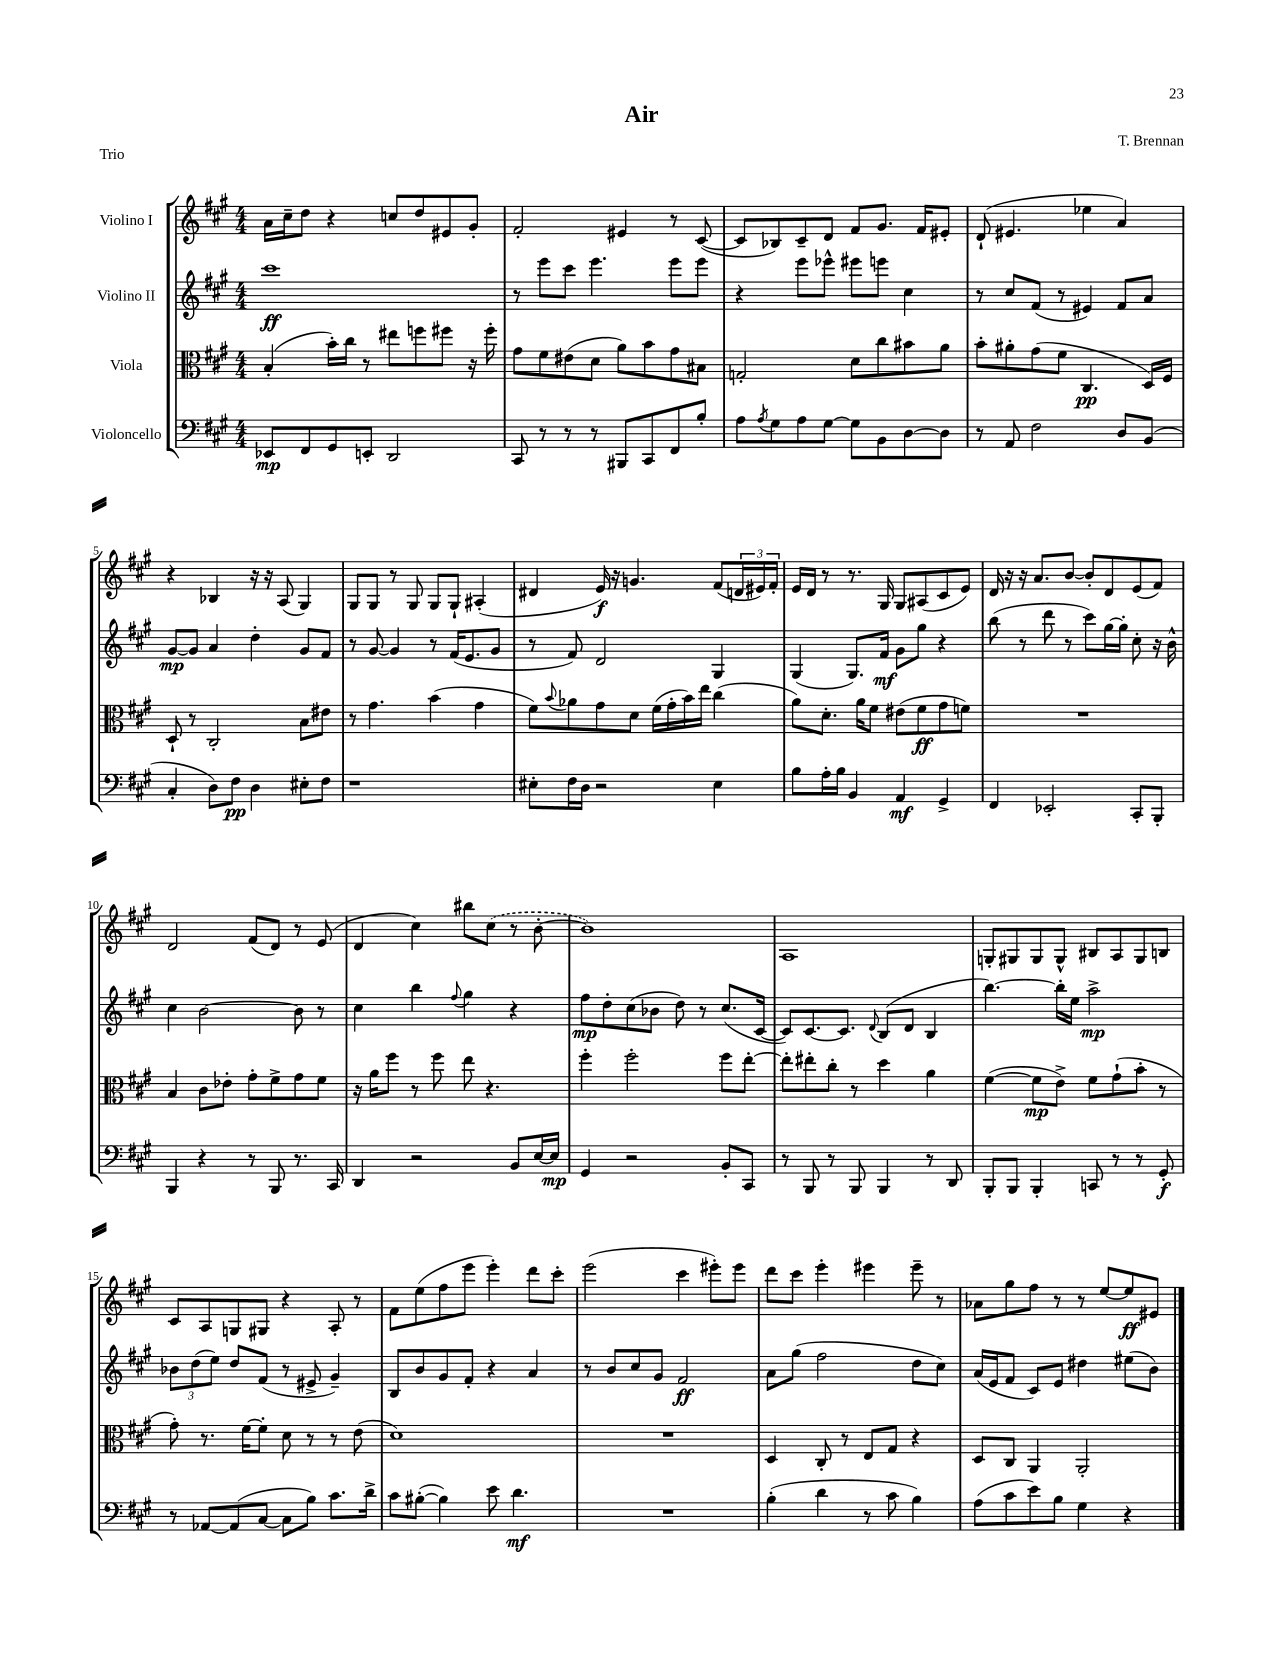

**kern	**dynam	**kern	**dynam	**kern	**dynam	**kern	**dynam
*part4	*part4	*part3	*part3	*part2	*part2	*part1	*part1
*staff4	*staff4	*staff3	*staff3	*staff2	*staff2	*staff1	*staff1
*I"Violoncello	*	*I"Viola	*	*I"Violino II	*	*I"Violino I	*
*clefF4	*	*clefC3	*	*clefG2	*	*clefG2	*
*k[f#c#g#]	*	*k[f#c#g#]	*	*k[f#c#g#]	*	*k[f#c#g#]	*
*M4/4	*	*M4/4	*	*M4/4	*	*M4/4	*
=1	=1	=1	=1	=1	=1	=1	=1
8EE-X/L	mp	(4B'/	.	1ccc#	ff	16a\LL	.
.	.	.	.	.	.	16cc#~\J	.
8FF#/	.	.	.	.	.	8dd\J	.
8GG#/	.	16b'\LL)	.	.	.	4r	.
.	.	16cc#\JJ	.	.	.	.	.
8EEn'/J	.	8r	.	.	.	.	.
2DD/	.	8ee#X\L	.	.	.	8ccn/L	.
.	.	8ffn\	.	.	.	8dd/	.
.	.	8ff#X\J	.	.	.	8e#X/	.
.	.	16r	.	.	.	8g#'/J	.
.	.	16ff#'\	.	.	.	.	.
=2	=2	=2	=2	=2	=2	=2	=2
8CC#/	.	8g#\L	.	8r	.	2f#'/	.
8r	.	8f#\	.	8eee\L	.	.	.
8r	.	(8e#X\	.	8ccc#\J	.	.	.
8r	.	8d\J	.	4.eee\	.	.	.
8BBB#X/L	.	8a\L)	.	.	.	4e#X/	.
8CC#/	.	8b\	.	.	.	.	.
8FF#/	.	8g#\	.	8eee\L	.	8r	.
8B'/J	.	8B#X\J	.	8eee\J	.	([8c#/	.
=3	=3	=3	=3	=3	=3	=3	=3
8A\L	.	2Gn'/	.	4r	.	8c#/L]	.
8qA/	.	.	.	.	.	.	.
8G#\	.	.	.	.	.	8B-X/)	.
8A\	.	.	.	8eee\L	.	8c#~/	.
[8G#\J	.	.	.	8eee-X^^\J	.	8d/J	.
8G#\L]	.	8d\L	.	8eee#X\L	.	8f#/L	.
8BB\	.	8cc#\	.	8eeen\J	.	8.g#/J	.
[8D\	.	8b#X\	.	4cc#\	.	.	.
.	.	.	.	.	.	16f#/KL	.
8D\J]	.	8a\J	.	.	.	8e#X'/J	.
=4	=4	=4	=4	=4	=4	=4	=4
8r	.	8b'\L	.	8r	.	(8d`/	.
8AA/	.	8a#X'\	.	8cc#/L	.	4.e#X/	.
2F#\	.	(8g#\	.	(8f#/J	.	.	.
.	.	8f#\J	.	8r	.	.	.
.	.	4.C#/	pp	4e#X/)	.	4ee-X\	.
8D/L	.	.	.	8f#/L	.	4a/)	.
(8BB/J	.	16D/LL)	.	8a/J	.	.	.
.	.	16F#/JJ	.	.	.	.	.
!!LO:LB:g=z
=5	=5	=5	=5	=5	=5	=5	=5
4C#'/	.	8D`/	.	[8g#/L	mp	4r	.
.	.	8r	.	8g#/J]	.	.	.
8D\L)	.	2C#'/	.	4a/	.	4B-X/	.
8F#\J	pp	.	.	.	.	.	.
4D\	.	.	.	4dd'\	.	16r	.
.	.	.	.	.	.	16r	.
.	.	.	.	.	.	(8A/	.
8E#X'\L	.	8B\L	.	8g#/L	.	4G#/)	.
8F#\J	.	8e#X\J	.	8f#/J	.	.	.
=6	=6	=6	=6	=6	=6	=6	=6
1r	.	8r	.	8r	.	8G#/L	.
.	.	4.g#\	.	[8g#/	.	8G#/J	.
.	.	.	.	4g#/]	.	8r	.
.	.	.	.	.	.	8G#/	.
.	.	(4b\	.	8r	.	8G#/L	.
.	.	.	.	(16f#/KL	.	8G#`/J	.
.	.	.	.	8.e/	.	.	.
.	.	4g#\	.	.	.	(4A#X'/	.
.	.	.	.	8g#/J	.	.	.
=7	=7	=7	=7	=7	=7	=7	=7
8E#X'\L	.	8f#\L)	.	8r	.	4d#X/	.
.	.	8qqb/	.	.	.	.	.
16F#\L	.	8a-X\	.	8f#/)	.	.	.
16D\JJ	.	.	.	.	.	.	.
2r	.	8g#\	.	2d/	.	16e/)	f
.	.	.	.	.	.	16r	.
.	.	8d\J	.	.	.	4.gn/	.
.	.	(16f#\LL	.	.	.	.	.
.	.	16g#'\	.	.	.	.	.
.	.	16b\)	.	.	.	.	.
.	.	16ee\JJ	.	.	.	.	.
4E#\	.	(4cc#\	.	4G#/	.	(8f#/L	.
.	.	.	.	.	.	24dn/L	.
.	.	.	.	.	.	24e#X/)	.
.	.	.	.	.	.	24f#'/JJ	.
=8	=8	=8	=8	=8	=8	=8	=8
8B\L	.	8a\L)	.	(4G#/	.	16e/LL	.
.	.	.	.	.	.	16d/JJ	.
16A'\L	.	8.d'\J	.	.	.	8r	.
16B\JJ	.	.	.	.	.	.	.
4BB/	.	.	.	8.G#/L)	.	8.r	.
.	.	16a\KL	.	.	.	.	.
.	.	8f#\J	.	.	.	.	.
.	.	.	.	16f#/Jk	mf	16G#/	.
4AA/	mf	(8e#X\L	.	8g#\L	.	8G#/L	.
.	.	8f#\	ff	8gg#\J	.	(8A#X/	.
4GG#^/	.	8g#\	.	4r	.	8c#/	.
.	.	8fn\J)	.	.	.	8e/J)	.
=9	=9	=9	=9	=9	=9	=9	=9
4FF#/	.	1r	.	(8bb\	.	16d/	.
.	.	.	.	.	.	16r	.
.	.	.	.	8r	.	16r	.
.	.	.	.	.	.	8.a/L	.
2EE-X'/	.	.	.	8ddd\	.	.	.
.	.	.	.	8r	.	[8b/J	.
.	.	.	.	8ccc#\L)	.	8b'/L]	.
.	.	.	.	[16gg#\L	.	8d/	.
.	.	.	.	16gg#'\JJ]	.	.	.
8CC#'/L	.	.	.	8cc#'\	.	(8e/	.
8BBB'/J	.	.	.	16r	.	8f#/J)	.
.	.	.	.	16b^^\	.	.	.
!!LO:LB:g=z
=10	=10	=10	=10	=10	=10	=10	=10
4BBB/	.	4B/	.	4cc#\	.	2d/	.
4r	.	8c#\L	.	[2b\	.	.	.
.	.	8e-X'\J	.	.	.	.	.
8r	.	8g#'\L	.	.	.	(8f#/L	.
8BBB/	.	8f#^\	.	.	.	8d/J)	.
8.r	.	8g#\	.	8b\]	.	8r	.
.	.	8f#\J	.	8r	.	(8e/	.
16CC#/	.	.	.	.	.	.	.
=11	=11	=11	=11	=11	=11	=11	=11
4DD/	.	16r	.	4cc#\	.	4d/	.
.	.	16a\KL	.	.	.	.	.
.	.	8ff#\J	.	.	.	.	.
2r	.	8r	.	4bb\	.	4cc#\)	.
.	.	8ff#\	.	.	.	.	.
.	.	.	.	8qqff#/	.	.	.
.	.	8ee\	.	4gg#\	.	8bb#X\L	.
.	.	4.r	.	.	.	(8cc#\J	.
8BB/L	.	.	.	4r	.	8r	.
[16E/L	.	.	.	.	.	[8b'\	.
16E/JJ]	mp	.	.	.	.	.	.
=12	=12	=12	=12	=12	=12	=12	=12
4GG#/	.	4ff#'\	.	8ff#\L	mp	1b])	.
.	.	.	.	8dd'\	.	.	.
2r	.	2ff#'\	.	(8cc#\	.	.	.
.	.	.	.	8b-X\J	.	.	.
.	.	.	.	8dd\)	.	.	.
.	.	.	.	8r	.	.	.
8BB'/L	.	8ff#\L	.	(8.cc#/L	.	.	.
8CC#/J	.	[8ee'\J	.	.	.	.	.
.	.	.	.	[16c#/Jk	.	.	.
=13	=13	=13	=13	=13	=13	=13	=13
8r	.	8ee'\L]	.	8c#/L])	.	1A	.
8BBB/	.	8ee#X'\	.	[8.c#/	.	.	.
8r	.	8cc#'\J	.	.	.	.	.
.	.	.	.	8.c#/J]	.	.	.
8BBB/	.	8r	.	.	.	.	.
.	.	.	.	8qqd/	.	.	.
4BBB/	.	4dd\	.	(8B/L	.	.	.
.	.	.	.	8d/J	.	.	.
8r	.	4a\	.	4B/	.	.	.
8DD/	.	.	.	.	.	.	.
=14	=14	=14	=14	=14	=14	=14	=14
8BBB'/L	.	([4f#\	.	[4.bb\)	.	8Gn'/L	.
8BBB/J	.	.	.	.	.	8G#X/	.
4BBB'/	.	8f#\L]	mp	.	.	8G#/	.
.	.	8e^\J)	.	16bb'\LL]	.	8G#^^/J	.
.	.	.	.	16ee\JJ	.	.	.
8CCn/	.	8f#\L	.	2aa^\	mp	8B#X/L	.
8r	.	(8g#`\	.	.	.	8A/	.
8r	.	8b'\J	.	.	.	8G#/	.
8GG#'/	f	8r	.	.	.	8Bn/J	.
!!LO:LB:g=z
=15	=15	=15	=15	=15	=15	=15	=15
8r	.	8g#'\)	.	12b-X\L	.	8c#/L	.
.	.	.	.	(12dd\	.	.	.
[8AA-X/L	.	8.r	.	.	.	8A/	.
.	.	.	.	12ee\J)	.	.	.
(8AA-/]	.	.	.	8dd/L	.	8Gn/	.
.	.	[16f#\KL	.	.	.	.	.
[8C#/J	.	8f#'\J]	.	(8f#/J	.	8G#X/J	.
8C#\L]	.	8d\	.	8r	.	4r	.
8B\J)	.	8r	.	8e#X^/	.	.	.
8.c#\L	.	8r	.	4g#~/)	.	8A'/	.
.	.	(8e\	.	.	.	8r	.
16d^\Jk	.	.	.	.	.	.	.
=16	=16	=16	=16	=16	=16	=16	=16
8c#\L	.	1d)	.	8B/L	.	8f#\L	.
([8B#X'\J	.	.	.	8b/	.	(8ee\	.
4B#\])	.	.	.	8g#/	.	8ff#\	.
.	.	.	.	8f#'/J	.	8eee\J	.
8e\	.	.	.	4r	.	4eee'\)	.
4.d\	mf	.	.	.	.	.	.
.	.	.	.	4a/	.	8ddd\L	.
.	.	.	.	.	.	8ccc#'\J	.
=17	=17	=17	=17	=17	=17	=17	=17
1r	.	1r	.	8r	.	(2eee\	.
.	.	.	.	8b/L	.	.	.
.	.	.	.	8cc#/	.	.	.
.	.	.	.	8g#/J	.	.	.
.	.	.	.	2f#/	ff	4ccc#\	.
.	.	.	.	.	.	8eee#X'\L)	.
.	.	.	.	.	.	8eee#\J	.
=18	=18	=18	=18	=18	=18	=18	=18
(4B'\	.	4D/	.	8a\L	.	8ddd\L	.
.	.	.	.	(8gg#\J	.	8ccc#\J	.
4d\	.	8C#'/	.	2ff#\	.	4eee'\	.
.	.	8r	.	.	.	.	.
8r	.	8E/L	.	.	.	4eee#X\	.
8c#\	.	8G#/J	.	.	.	.	.
4B\)	.	4r	.	8dd\L	.	8eee#~\	.
.	.	.	.	8cc#\J)	.	8r	.
=19	=19	=19	=19	=19	=19	=19	=19
(8A\L	.	8D/L	.	(16a/LL	.	8a-X\L	.
.	.	.	.	16e/J	.	.	.
8c#\	.	8C#/J	.	8f#/J	.	8gg#\	.
8e\)	.	4AA/	.	8c#/L)	.	8ff#\J	.
8B\J	.	.	.	8e/J	.	8r	.
4G#\	.	2AA'/	.	4dd#X\	.	8r	.
.	.	.	.	.	.	[8ee/L	.
4r	.	.	.	(8ee#X\L	.	8ee/]	ff
.	.	.	.	8b\J)	.	8e#X/J	.
==	==	==	==	==	==	==	==
*-	*-	*-	*-	*-	*-	*-	*-
